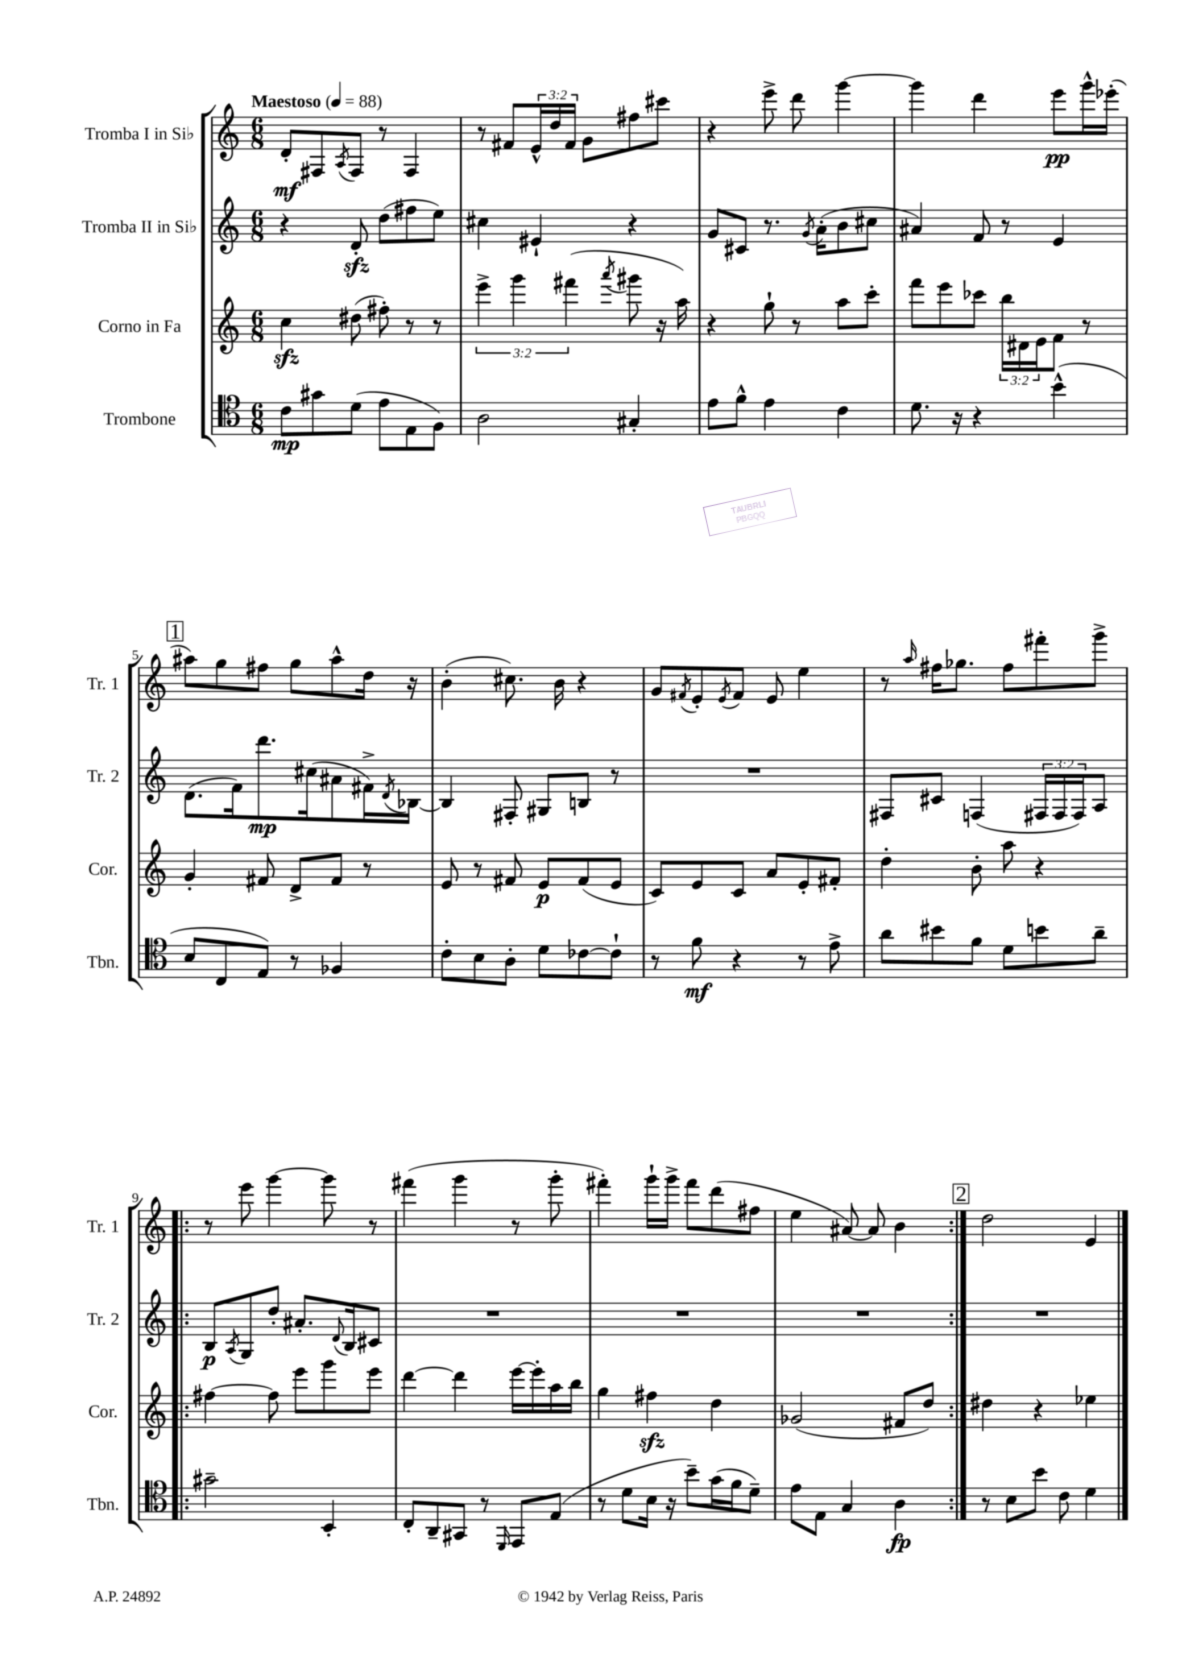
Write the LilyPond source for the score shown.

<<
\new StaffGroup <<
\new Staff = "s0" \with { instrumentName = "Tromba I in Sib" shortInstrumentName = "Tr. 1" } {
    \clef treble \key c \major \numericTimeSignature \time 6/8 \override Staff.TupletNumber.text = #tuplet-number::calc-fraction-text \tempo "Maestoso" 4 = 88
    d'8-.\mf fis8 \acciaccatura { a8 } fis8 r8 fis4 |
    r8 fis'8 \tuplet 3/2 { e'16-^ d''16 fis'16 } g'8 fis''8 cis'''8 |
    r4 e'''8-> d'''8 g'''4~ |
    g'''4 d'''4 e'''8\pp g'''16-^ ees'''16-.( |
    \mark \markup { \box "1" } ais''8) g''8 fis''8 g''8 ais''8-^ d''16 r16 |
    b'4-.( cis''8.) b'16 r4 |
    g'8 \acciaccatura { fis'8 } e'8-. \acciaccatura { e'8 } fis'8 e'8 e''4 |
    r8 \grace { a''16 } fis''16 ges''8. fis''8 fis'''8-. g'''8-> |
    \repeat volta 2 { r8 e'''8 g'''4~ g'''8 r8 |
    fis'''4( g'''4 r8 g'''8-. |
    fis'''4-.) g'''16-! g'''16-> fis'''8 d'''8( fis''8 |
    e''4 ais'8~) ais'8 b'4 | }
    \mark \markup { \box "2" } d''2 e'4 \bar "|." |
}
\new Staff = "s1" \with { instrumentName = "Tromba II in Sib" shortInstrumentName = "Tr. 2" } {
    \clef treble \key c \major \numericTimeSignature \time 6/8 \override Staff.TupletNumber.text = #tuplet-number::calc-fraction-text
    r4 d'8-.\sfz d''8( fis''8 e''8) |
    cis''4 eis'4-! r4 |
    g'8 cis'8 r8. \acciaccatura { g'8 } a'16-.( b'8 cis''8 |
    ais'4) f'8 r8 e'4 |
    \mark \markup { \box "1" } d'8.( f'16) d'''8.\mp cis''16( ais'8 fis'16->) \acciaccatura { d'8 } bes16~ |
    bes4 fis8-. gis8 b8 r8 |
    R2. |
    fis8 cis'8 f4( \tuplet 3/2 { fis16 fis16 fis16) } a8 |
    \repeat volta 2 { b8\p \acciaccatura { a8 } g8 d''8-. ais'8.-. \appoggiatura { d'8 } b16 cis'8 |
    R2. |
    R2. |
    R2. | }
    \mark \markup { \box "2" } R2. \bar "|." |
}
\new Staff = "s2" \with { instrumentName = "Corno in Fa" shortInstrumentName = "Cor." } {
    \clef treble \key c \major \numericTimeSignature \time 6/8 \override Staff.TupletNumber.text = #tuplet-number::calc-fraction-text
    c''4\sfz dis''8( fis''8-.) r8 r8 |
    \tuplet 3/2 { e'''4-> g'''4 fis'''4( } \acciaccatura { a'''8 } gis'''8 r16 a''16) |
    r4 g''8-! r8 a''8 c'''8-. |
    f'''8 e'''8 ces'''8 \tuplet 3/2 { b''16 dis'16 e'16 } f'8 r8 |
    \mark \markup { \box "1" } g'4-. fis'8 d'8-> fis'8 r8 |
    e'8 r8 fis'8 e'8\p fis'8( e'8 |
    c'8) e'8 c'8 a'8 e'8-. fis'8-. |
    d''4-. b'8-. a''8 r4 |
    \repeat volta 2 { fis''4~ fis''8 e'''8 g'''8 e'''8 |
    d'''4~ d'''4 e'''16~ e'''16-. a''16 b''16 |
    g''4 fis''4\sfz d''4 |
    ges'2( fis'8 d''8) | }
    \mark \markup { \box "2" } dis''4 r4 ees''4 \bar "|." |
}
\new Staff = "s3" \with { instrumentName = "Trombone" shortInstrumentName = "Tbn." } {
    \clef tenor \key c \major \numericTimeSignature \time 6/8
    c'8\mp gis'8 d'8( e'8 e8 f8) |
    a2 gis4-. |
    e'8 f'8-^ e'4 c'4 |
    d'8. r16 r4 b'4-^( |
    \mark \markup { \box "1" } b8 c8 e8) r8 fes4 |
    c'8-. b8 a8-. d'8 ces'8~ ces'8-! |
    r8 f'8\mf r4 r8 e'8-> |
    a'8 bis'8 f'8 d'8 b'8 a'8-- |
    \repeat volta 2 { gis'2-- b,4-. |
    c8-. a,8-- gis,8 r8 \grace { d,16 } e,8 e8( |
    r8 d'8 b16 r16 b'8--) g'16( f'16 d'8--) |
    e'8 e8 g4 a4\fp | }
    \mark \markup { \box "2" } r8 b8 b'8 c'8 d'4 \bar "|." |
}
>>
>>
